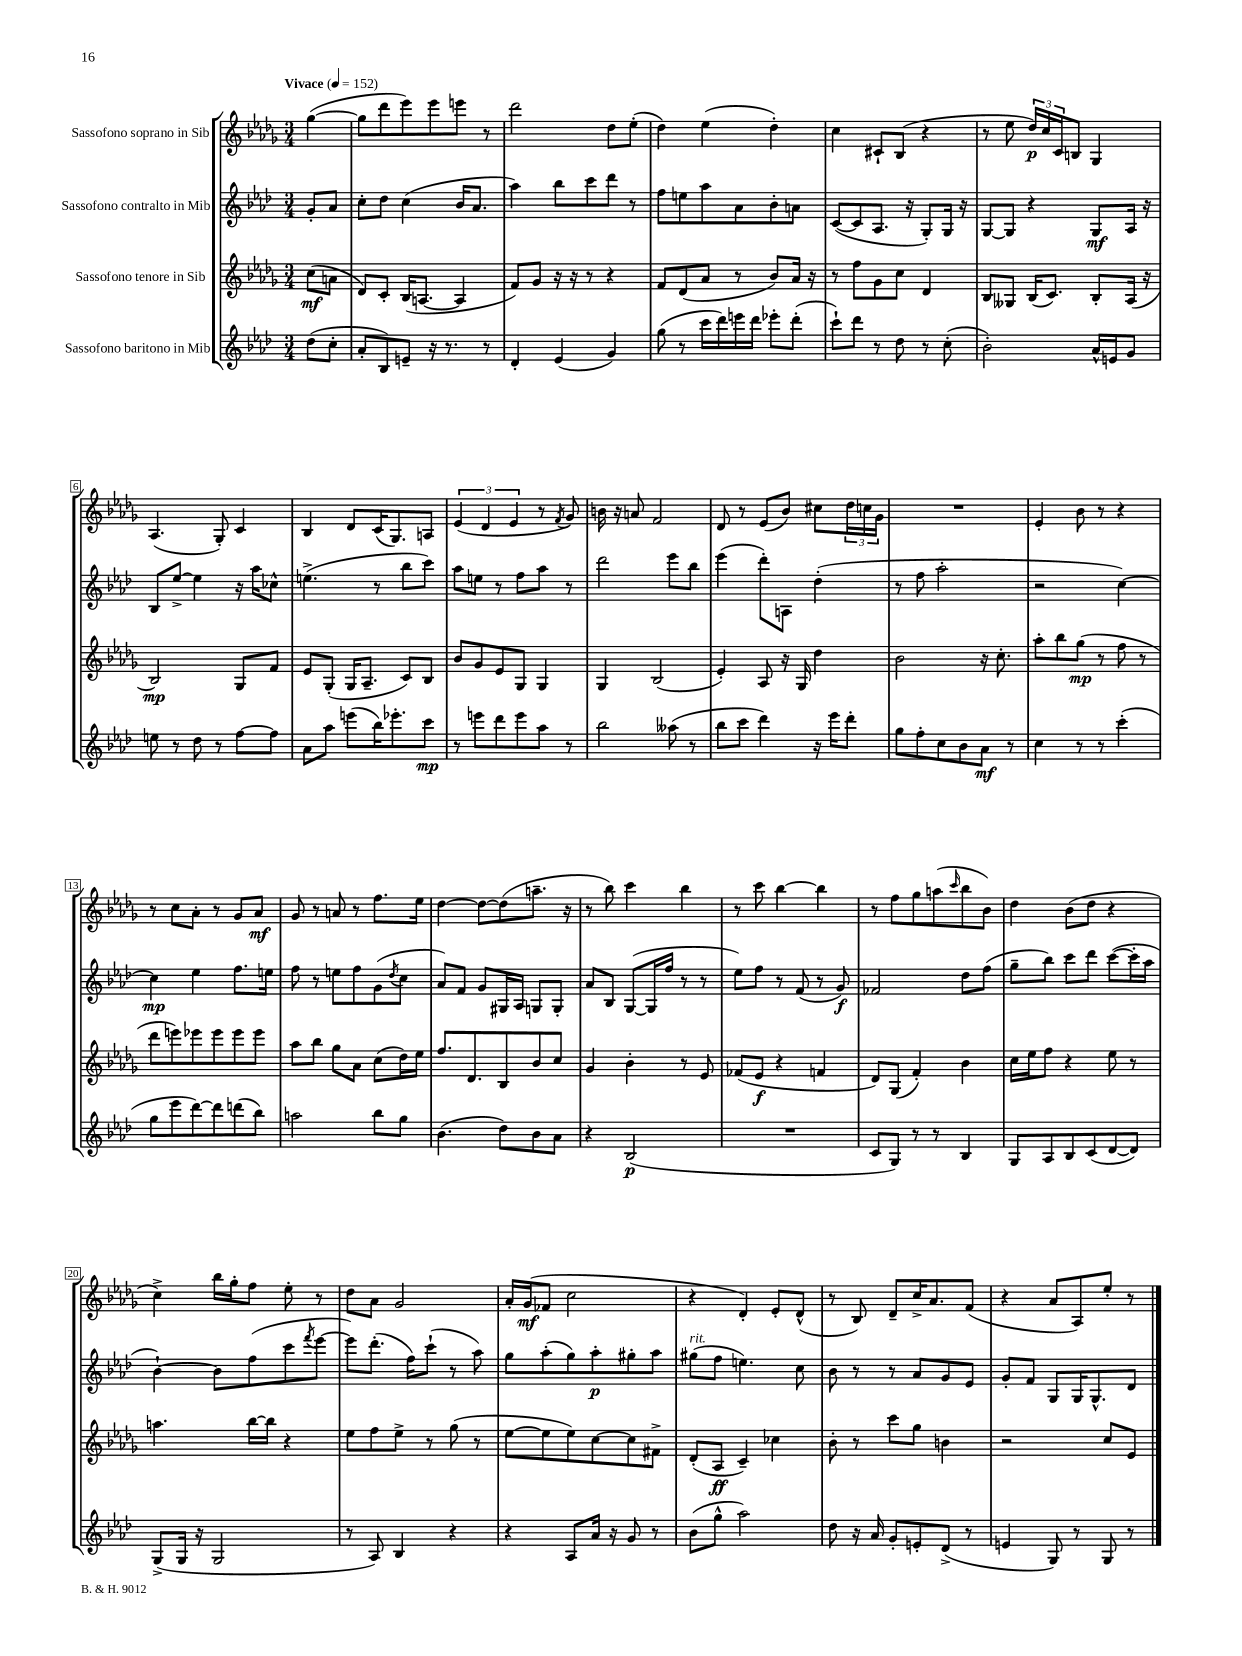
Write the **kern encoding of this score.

**kern	**kern	**kern	**kern
*staff4	*staff3	*staff2	*staff1
*clefG2	*clefG2	*clefG2	*clefG2
*k[b-e-a-d-]	*k[b-e-a-d-g-]	*k[b-e-a-d-]	*k[b-e-a-d-g-]
*M3/4	*M3/4	*M3/4	*M3/4
*MM152	*MM152	*MM152	*MM152
(8dd-\L	(8cc\L	8g'/L	([4gg-\
8cc'\J	8a\J	8a-/J	.
=	=	=	=
8a-'/L	8d-/L)	8cc'\L	8gg-\]L
8B-/)	8c'/J	8dd-\J	8ddd-\
8e~/J	(16B-/LK	(4cc\	8eee-\)
.	[8.A/J	.	.
16r	.	.	8eee-\
8.r	.	.	.
.	4A/]	16b-/LK	8eee\J
.	.	8.a-/J	.
8r	.	.	8r
=	=	=	=
4d-'/	8f/L)	4aa-\)	2ddd-\
.	8g-/J	.	.
(4e-/	16r	8bb-\L	.
.	16r	.	.
.	8r	8ccc\	.
4g/)	4r	8ddd-\J	8dd-\L
.	.	8r	(8ee-'\J
=	=	=	=
(8gg\	8f/L	8ff\L	4dd-\)
8r	(8d-/	8ee\	.
16ccc\LL	8a-/J	8aa-\	(4ee-\
16ddd-\)	.	.	.
16eee\	8r	8a-\	.
16ddd-\JJ	.	.	.
8eee-'\L	8b-/L)	8b-'\	4dd-'\)
(8ddd-'\J	16a-/Jk	8a\J	.
.	16r	.	.
=	=	=	=
8ccc`\L)	8r	([8c/L	4cc\
8ddd-\J	8ff\L	8c/]	.
8r	8g-\	8.A-/J	8c#`/L
8dd-\	8cc\J	.	(8B-/J
.	.	16r	.
8r	4d-/	8G'/L)	4r
(8cc'\	.	16G/Jk	.
.	.	16r	.
=	=	=	=
2b-'\)	8B-/L	[8G/L	8r
.	8G--/J	8G/]J	8ee-\
.	(16B-/LK	4r	24dd-/LL)
.	.	.	24cc/
.	8.c/J)	.	.
.	.	.	24c/J
.	.	.	8B/J
16a-^^/LL	8B-'/L	8G/L	4G-/
16e/J	.	.	.
8g/J	(16A-/Jk	16A-/Jk	.
.	16r	16r	.
=	=	=	=
8ee\	2B-/)	8B-/L	(4.A-/
8r	.	[8ee-^/J	.
8dd-\	.	4ee-\]	.
8r	.	.	8G-'/)
[8ff\L	8G-/L	16r	4c/
.	.	16aa-\LK	.
8ff\]J	8f/J	8cc-^^\J	.
=	=	=	=
8a-\L	8e-/L	(4.ee^\	4B-/
8aa-\J	(8G-'/J	.	.
(8eee\L	16G-/LK	.	8d-/L
.	8.A-~/J	.	.
16bb-\K)	.	8r	(16c/K
8.eee-'\	.	.	8.G-/)
.	8c/L)	8bb-\L	.
8ccc\J	8B-/J	8ccc\J)	8A/J
=	=	=	=
8r	8b-/L	8aa-\L	(6e-/
8eee\L	8g-/	8ee\J	.
.	.	.	6d-/
8ddd-\	8e-/	8r	.
.	.	.	6e-/
8eee\	8G-/J	8ff\L	.
8aa-\J	4G-/	8aa-\J	8r
.	.	.	8qf/
8r	.	8r	8g-/)
=	=	=	=
2bb-\	4G-/	2ddd-\	16b\
.	.	.	16r
.	.	.	8a/
.	(2B-/	.	2f/
(8aa--\	.	8eee-\L	.
8r	.	8bb-\J	.
=	=	=	=
8bb-\L	4e-'/)	(4eee-\	8d-/
8ccc\J	.	.	8r
4ddd-\)	8A-/	8ddd-'\L)	(8e-/L
.	16r	8A\J	8b-/J)
.	16G-/	.	.
16r	4dd-\	(4dd-'\	8cc#\L
16eee-\LK	.	.	.
8ddd-'\J	.	.	24dd-\L
.	.	.	24cc\
.	.	.	24g-\JJ
=	=	=	=
8gg\L	2b-\	8r	2.r
8ff'\	.	8ff\	.
8cc\	.	2aa-'\	.
8b-\	.	.	.
8a-\J	16r	.	.
.	8.cc'\	.	.
8r	.	.	.
=	=	=	=
4cc\	8aa-'\L	2r	4e-'/
.	8bb-\	.	.
8r	(8gg-\J	.	8b-\
8r	8r	.	8r
(4ccc'\	8ff\	[4cc\)	4r
.	8r	.	.
=	=	=	=
8gg\L	8ddd-\L	4cc\]	8r
8eee-\	8eee\)	.	8cc\L
[8ddd-\)	8eee-\	4ee-\	8a-'\J
8ddd-\]	8eee-\	.	8r
(8ddd\	8eee-\	8.ff\L	8g-/L
8bb-\J)	8eee-\J	.	8a-/J
.	.	16ee\Jk	.
=	=	=	=
2aa\	8aa-\L	8ff\	8g-/
.	8bb-\J	8r	8r
.	8gg-\L	8ee\L	8a/
.	8a-\J	8ff\	8r
8bb-\L	(8cc\L	(8g\	8.ff\L
.	.	8qdd-/	.
8gg\J	16dd-\L)	8cc\J	.
.	16ee-\JJ	.	16ee-\Jk
=	=	=	=
(4.b-\	8.ff/L	8a-/L)	[4dd-\
.	.	8f/J	.
.	8.d-/	.	.
.	.	8g/L	8dd-\_L
8dd-\L)	8B-/	16G#/L	(8dd-\]
.	.	16A-/JJ	.
8b-\	8b-/	8G/L	8.aa~\J
8a-\J	8cc/J	8G'/J	.
.	.	.	16r
=	=	=	=
4r	4g-/	8a-/L	8r
.	.	8B-/J	8bb-\)
(2B-/	4b-'\	([8G/L	4ccc\
.	.	16G/]L	.
.	.	16ff/JJ	.
.	8r	8r	4bb-\
.	8e-/	8r	.
=	=	=	=
2.r	(8f-/L	8ee-\L)	8r
.	8e-/J	8ff\J	8ccc\
.	4r	8r	[4bb-\
.	.	(8f/	.
.	4f/	8r	4bb-\]
.	.	8g/)	.
=	=	=	=
8c/L	8d-/L)	2f-/	8r
8G/J)	(8G-/J	.	8ff\L
8r	4f'/)	.	8gg-\
8r	.	.	(8aa\
.	.	.	16qqccc/
4B-/	4b-\	8dd-\L	8bb-\
.	.	(8ff\J	8b-\J)
=	=	=	=
8G/L	16cc\LL	8gg~\L	4dd-\
.	16ee-\J	.	.
8A-/	8ff\J	8bb-\J)	.
8B-/	4r	8ccc\L	(8b-\L
(8c/	.	8ddd-\J	8dd-\J
[8d-/	8ee-\	([8ccc\L	4r
8d-/]J)	8r	16ccc'\]L	.
.	.	16aa-\JJ	.
=	=	=	=
(8G^/L	4.aa\	[4b-`\)	4cc^\)
16G/Jk	.	.	.
16r	.	.	.
2G/	.	8b-\]L	16bb-\LL
.	.	.	16gg-'\J
.	[16bb-\LL	(8ff\	8ff\J
.	16bb-\]JJ	.	.
.	4r	8ccc\	8ee-'\
.	.	8qfff/	.
.	.	[8eee-\J	8r
=	=	=	=
8r	8ee-\L	8eee-\]L)	8dd-\L
8A-/)	8ff\	(8.ddd-'\J	8a-\J
4B-/	8ee-^\J	.	2g-/
.	.	16ff\LK)	.
.	8r	(8ccc`\J	.
4r	(8gg-\	8r	.
.	8r	8aa-\)	.
=	=	=	=
4r	[8ee-\L	8gg\L	16a-'/LL
.	.	.	(16g-/J
.	8ee-\]	(8aa-'\	8f-/J
8A-/L	8ee-\)	8gg\)	2cc\
16a-/Jk	[8cc\	8aa-'\	.
16r	.	.	.
8g/	8cc\]	8gg#'\	.
8r	8f#^\J	8aa-\J	.
=	=	=	=
(8b-\L	(8d-'/L	(8gg#\L	4r
8gg^^\J	8A-/J	8ff\J	.
2aa-\)	4c~/)	4.ee\)	4d-'/)
.	4cc-\	.	8e-'/L
.	.	8cc\	(8d-^^/J
=	=	=	=
8dd-\	8b-'\	8b-\	8r
16r	8r	8r	8B-/)
16a-/	.	.	.
8g'/L	8ccc\L	8r	8d-~/L
8e'/	8gg-\J	8a-/L	16cc^/K
.	.	.	8.a-/
(8d-^/J	4b\	8g/	.
8r	.	8e-/J	(8f/J
=	=	=	=
4e/	2r	8g'/L	4r
.	.	8f/J	.
8G/)	.	8G/L	8a-/L
8r	.	16G/K	8A-/)
.	.	8.G^^/	.
8G/	8cc/L	.	8ee-'/J
8r	8e-/J	8d-/J	8r
==	==	==	==
*-	*-	*-	*-
